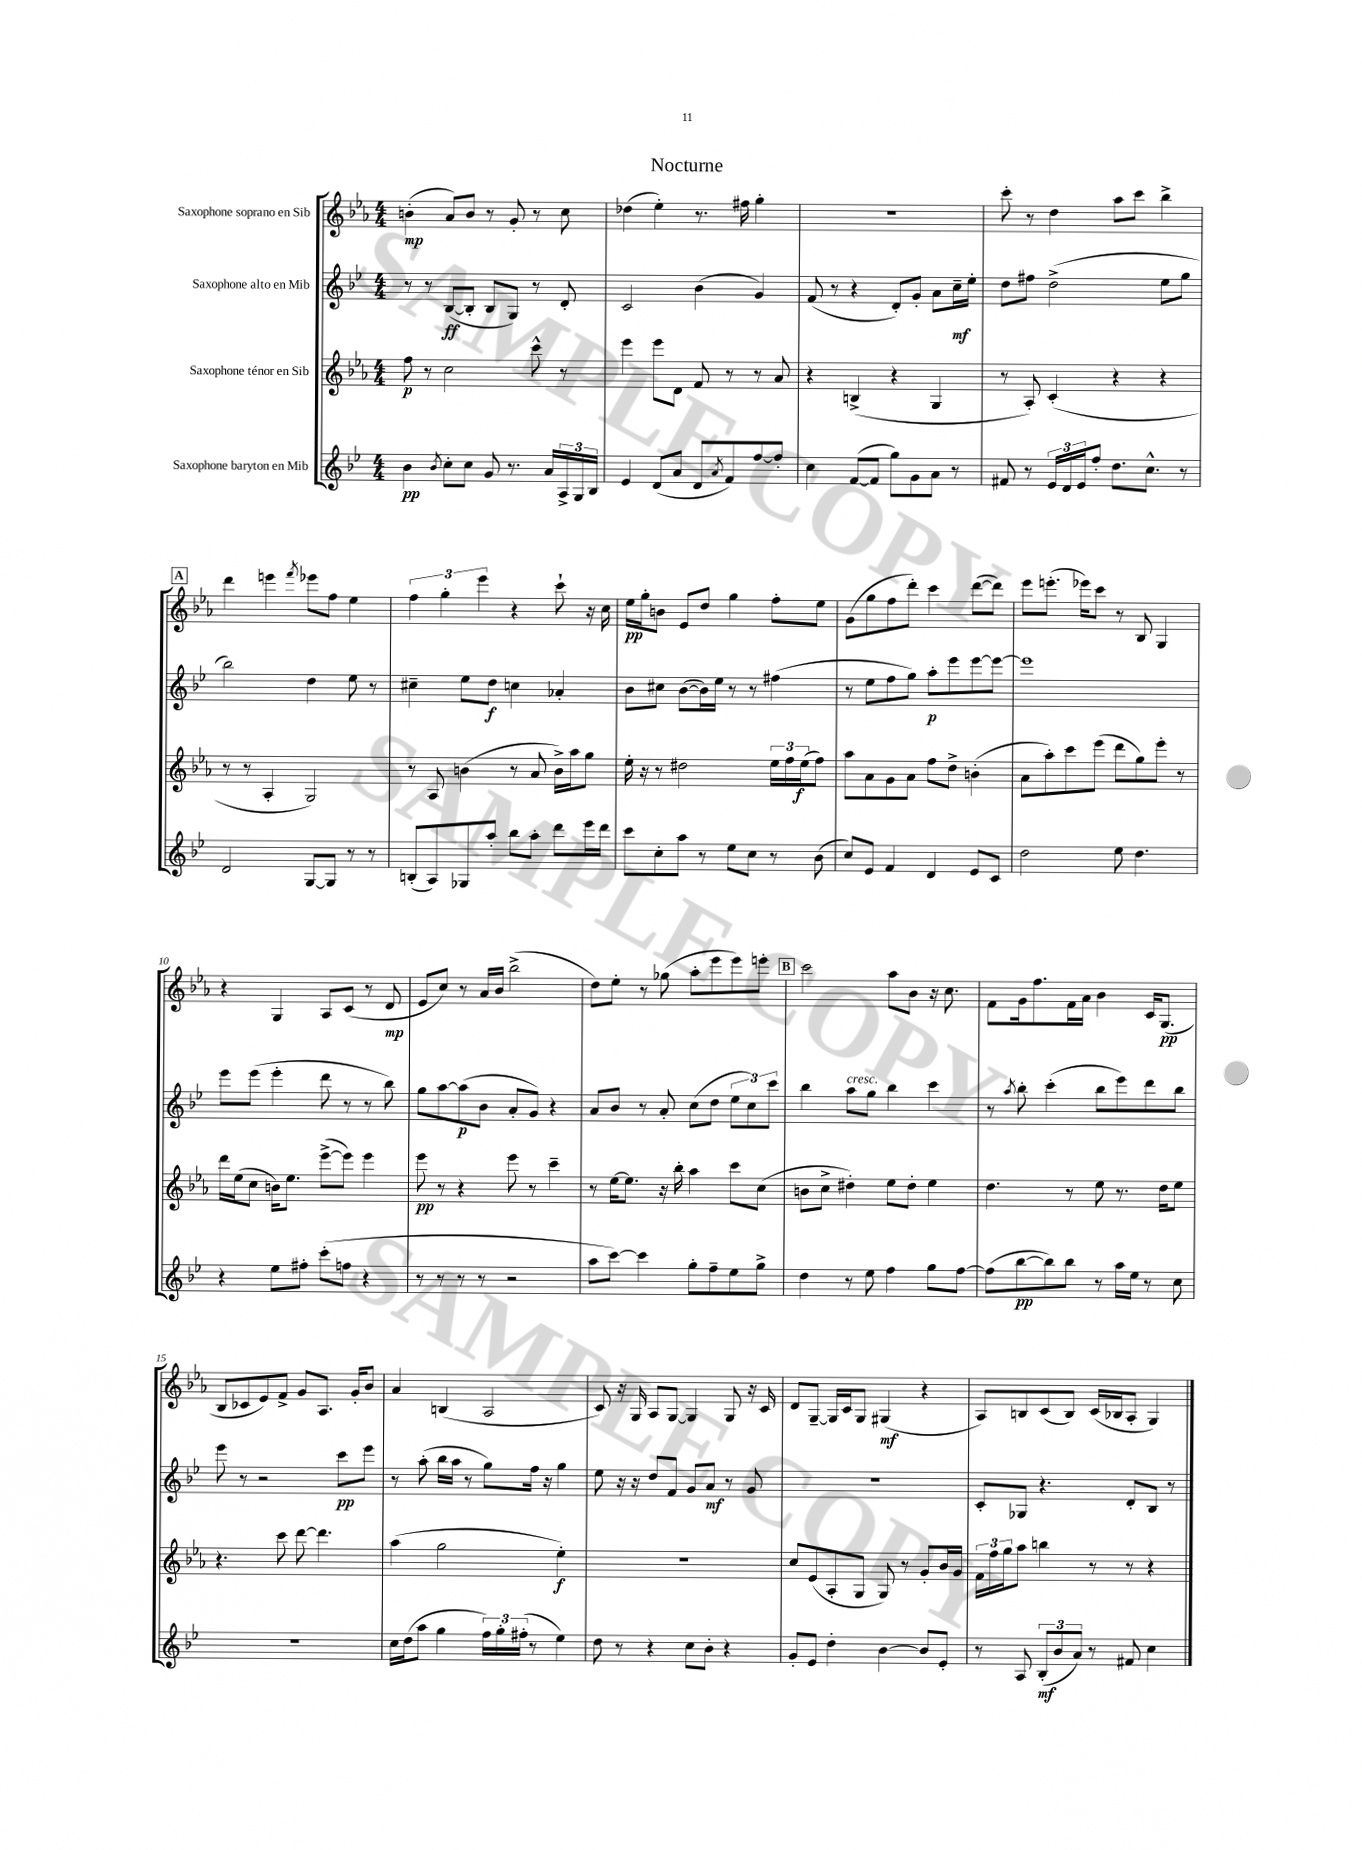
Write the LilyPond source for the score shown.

\header { title = "Nocturne" }
<<
\new StaffGroup <<
\new Staff = "s0" \with { instrumentName = "Saxophone soprano en Sib" } {
    \clef treble \key ees \major \numericTimeSignature \time 4/4
    b'4-.\mp( aes'8) b'8 r8 g'8-. r8 c''8 |
    des''4( ees''4-.) r8. fis''16 g''4-. |
    R1 |
    c'''8-. r8 d''4 aes''8 c'''8 bes''4-> |
    \mark \markup { \box "A" } d'''4 e'''4 \acciaccatura { f'''8 } ees'''8 f''8 ees''4 |
    \tuplet 3/2 { f''4 g''4-. ees'''4 } r4 c'''8-! r16 c''16 |
    ees''16\pp g''16-. b'8 ees'8 d''8 g''4 f''8-. ees''8 |
    g'8( g''8 f''8 d'''8-.) c'''4 d'''8~( d'''8) |
    ees'''8 e'''8.-.( ees'''16) c'''8 r8 bes8 g4 |
    r4 g4 aes8 c'8( r8 d'8\mp |
    ees'8 c''8) r8 aes'16 bes'16 bes''2->( |
    d''8) ees''8-. r8 ges''8( aes''8-. ees'''8 ees'''8) e'''8-. |
    \mark \markup { \box "B" } c'''2 aes''8 bes'8 r16 c''8. |
    f'8 g'16 f''8. f'16 aes'16 bes'4 c'16 g8.\pp( |
    bes8 ces'8 ees'8) f'8-> g'8 aes8. g'16-. bes'8 |
    aes'4 b4( aes2 |
    c'8) r16 g16 aes8 g8~ g4 g8 r16 c'16 |
    d'8 g8~-- g16 c'16 g8 gis4\mf( r4 |
    aes8) b8 c'8( b8) c'16( bes16 aes8-. g4) \bar "|." |
}
\new Staff = "s1" \with { instrumentName = "Saxophone alto en Mib" } {
    \clef treble \key bes \major \numericTimeSignature \time 4/4
    r8 r8 bes8~\ff( bes8-. bes8 g8) r8 d'8-. |
    c'2 bes'4( g'4) |
    f'8( r8 r4 d'8-.) g'8-. a'8 c''16--\mf ees''16-. |
    d''8 fis''8 d''2->( ees''8 g''8 |
    \mark \markup { \box "A" } bes''2) d''4 ees''8 r8 |
    cis''4-- ees''8 d''8\f c''4 aes'4-. |
    bes'8 cis''8 bes'8~( bes'16) ees''16 r8 r8 fis''4( |
    r8 ees''8 f''8 g''8) a''8-.\p ees'''8 ees'''8~ ees'''8~ |
    ees'''1 |
    ees'''8 ees'''8( ees'''4-. d'''8 r8 r8 bes''8) |
    g''8 a''8~ a''8\p( bes'8 a'8-. g'8) r4 |
    a'8 bes'8 r8 a'8-. c''8( d''8 \tuplet 3/2 { ees''8 c''8) c'''8 } |
    \mark \markup { \box "B" } bes''4 a''8^\markup { \italic "cresc." } g''8 bes''4 c'''4 |
    r8 \acciaccatura { a''8 } bes''8-. c'''4-.( bes''8 ees'''8) d'''8 bes''8 |
    ees'''8 r8 r2 c'''8\pp ees'''8 |
    r8 a''8-.( bes''16 a''16 r8 g''8) f''16 r16 g''4 |
    ees''8 r16 r16 d''8 f'8 g'8 a'8\mf r8 g'8 |
    R1 |
    c'8-. ges8 r4. d'8-. bes8 r8 \bar "|." |
}
\new Staff = "s2" \with { instrumentName = "Saxophone ténor en Sib" } {
    \clef treble \key ees \major \numericTimeSignature \time 4/4
    f''8\p r8 c''2 c'''8-^ r8 |
    ees'''4 ees'''8 d'8 f'8 r8 r8 aes'8 |
    r4 b4->( r4 g4 |
    r8 aes8-.) c'4-.( r4 r4 |
    \mark \markup { \box "A" } r8 r8 aes4-. g2) |
    r8 aes8 b'4( r8 aes'8 b'16->) aes''16 g''8 |
    ees''16-. r16 r8 dis''2 \tuplet 3/2 { ees''16 f''16 ees''16\f( } f''8) |
    aes''8 aes'8 g'8 aes'8 f''8 d''8-> b'4-.( |
    aes'8 aes''8-.) c'''8 ees'''8( d'''8 g''8) ees'''8-. r8 |
    d'''16 ees''16( c''8 b'16) ees''8. ees'''8~->( ees'''8) ees'''4 |
    ees'''8\pp r8 r4 ees'''8 r8 c'''4-- |
    r8 ees''16~ ees''8. r16 bes''16-. aes''4 c'''8 c''8( |
    \mark \markup { \box "B" } b'8 c''8-> dis''4-.) ees''8 dis''8-. ees''4 |
    d''4. r8 ees''8 r8. d''16 ees''8 |
    r4. c'''8 d'''8~ d'''4. |
    aes''4( g''2 ees''4-.\f) |
    R1 |
    c''8 ees'8( aes8-. g8 g8) r8 g'8-. bes'16 g'16 |
    \tuplet 3/2 { f'16 f''16 g''16 } aes''8 b''4 r8 r8 r4 \bar "|." |
}
\new Staff = "s3" \with { instrumentName = "Saxophone baryton en Mib" } {
    \clef treble \key bes \major \numericTimeSignature \time 4/4
    bes'4\pp \acciaccatura { bes'8 } c''8-. c''8 g'8 r8. a'16 \tuplet 3/2 { a16-> g16 bes16 } |
    ees'4 d'8( a'8 d'8 \acciaccatura { a'8 } f'8) f''8~ f''8-. |
    c''4 f'8~( f'8 g''8) g'8 a'8 r8 |
    fis'8 r8 \tuplet 3/2 { ees'16 d'16 ees'16 } f''8-. d''8. c''8.-^ r8 |
    \mark \markup { \box "A" } d'2 g8~ g8 r8 r8 |
    b8-.( a8) ges8 a''8-. bes''8 a''8-. d'''8 ees'''16 d'''16 |
    c'''8 c''8-. a''8 r8 ees''8 c''8 r8 bes'8( |
    c''8) ees'8 f'4 d'4 ees'8 c'8 |
    d''2 ees''8 d''4. |
    r4 ees''8 fis''8-. c'''8-.( f''8 r4 |
    r8 r8 r8 r8 r2 |
    a''8 c'''8~) c'''4 g''8-. f''8-- ees''8 g''8-> |
    \mark \markup { \box "B" } d''4 r8 ees''8 f''4 g''8 f''8~ |
    f''8( bes''8~\pp bes''8) bes''8 r8 a''16 ees''16 r8 c''8 |
    R1 |
    c''16 d''16( a''8 g''4 \tuplet 3/2 { f''16) g''16-. fis''16-.( } r8 ees''4) |
    d''8 r8 r4 c''8 bes'8-. r4 |
    g'8-. ees'8 d''4-. bes'4~ bes'8 ees'8-. |
    r8 a8 \tuplet 3/2 { bes8-.\mf( bes'8 a'8) } r8 fis'8 c''4 \bar "|." |
}
>>
>>
